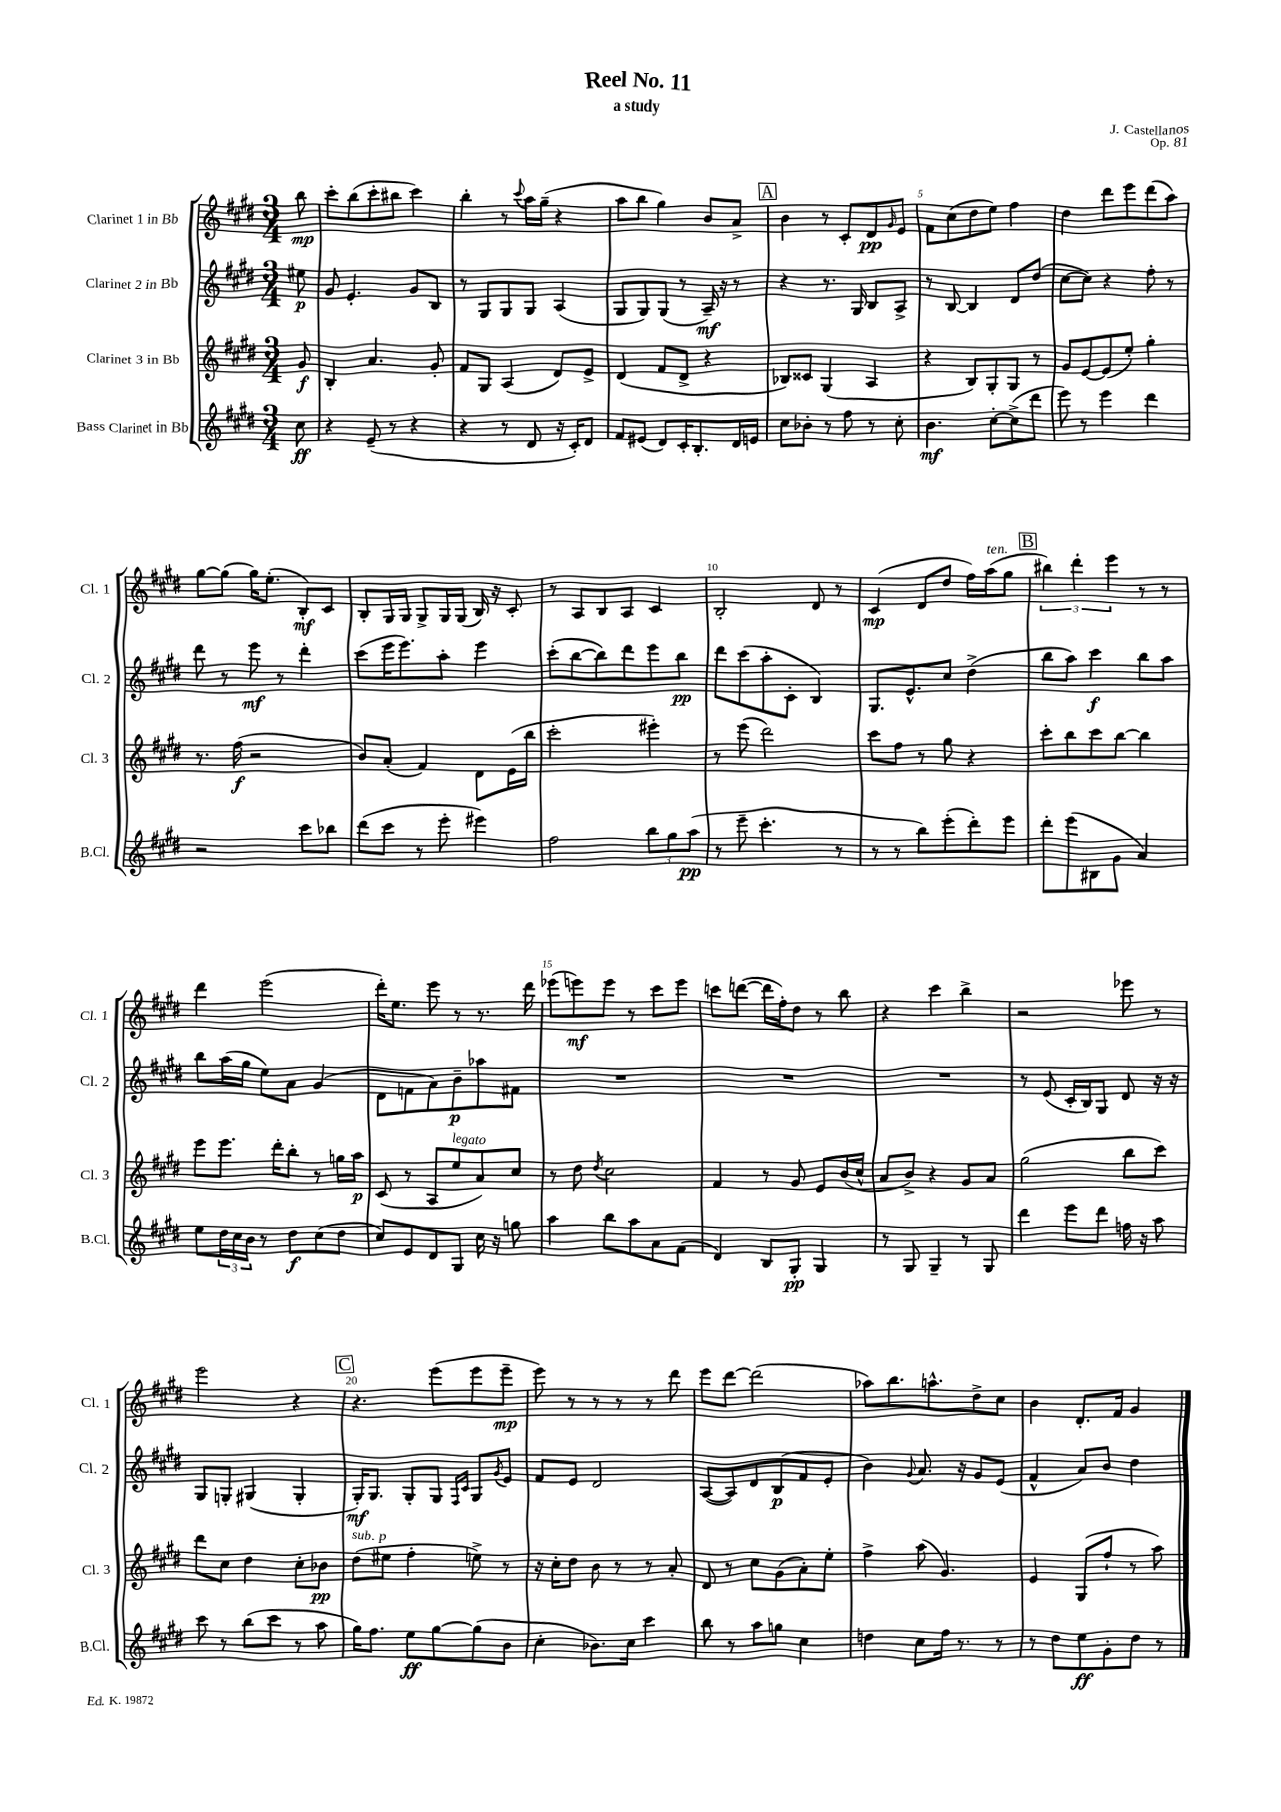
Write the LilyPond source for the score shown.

\header { title = "Reel No. 11" composer = "J. Castellanos" subtitle = "a study" opus = "Op. 81" }
<<
\new StaffGroup <<
\new Staff = "s0" \with { instrumentName = "Clarinet 1 in Bb" shortInstrumentName = "Cl. 1" } {
    \clef treble \key e \major \numericTimeSignature \time 3/4 \partial 8
    b''8\mp |
    cis'''8-. b''8( cis'''8-. bis''8 cis'''4) |
    b''4-. r8 \appoggiatura { cis'''8 } a''16 gis''16--( r4 |
    a''8 b''8 gis''4) b'8 a'8-> |
    \mark \markup { \box "A" } b'4 r8 cis'8-. dis'8\pp \grace { gis'16 } e'8 |
    fis'8 cis''8( dis''8 e''8) fis''4 |
    dis''4 dis'''8 e'''8 dis'''8( a''8) |
    gis''8~ gis''8( gis''16) e''8.-.( b8-.\mf) cis'8 |
    b8-. gis16 gis16 gis8-> gis16 gis16( b16) r16 cis'8-. |
    r8 a8 b8 a8 cis'4 |
    b2-. dis'8 r8 |
    cis'4\mp( dis'8 dis''8 fis''16) a''16^\markup { \italic "ten." }( gis''8 |
    \mark \markup { \box "B" } \tuplet 3/2 { bis''4) dis'''4-. e'''4 } r8 r8 |
    dis'''4 e'''2( |
    dis'''16-.) e''8. e'''8 r8 r8. dis'''16 |
    ees'''8( e'''8\mf) e'''8 r8 cis'''8 e'''8 |
    c'''8 d'''8~( d'''16 fis''16-.) dis''8 r8 b''8 |
    r4 cis'''4 b''4-> |
    r2 ees'''8 r8 |
    e'''2 r4 |
    \mark \markup { \box "C" } r4. e'''8( e'''8 e'''8--\mp |
    e'''8) r8 r8 r8 r8 dis'''8 |
    e'''8 dis'''8~ dis'''2( |
    aes''8) b''8. a''8.-^ dis''8-> cis''8 |
    b'4 dis'8.-. fis'16 gis'4 \bar "|." |
}
\new Staff = "s1" \with { instrumentName = "Clarinet 2 in Bb" shortInstrumentName = "Cl. 2" } {
    \clef treble \key e \major \numericTimeSignature \time 3/4 \partial 8
    eis''8\p |
    gis'8 e'4.-. gis'8 b8 |
    r8 gis8 gis8 gis8 a4( |
    gis8 gis8) gis8( r8 a16--\mf) r16 r8 |
    \mark \markup { \box "A" } r4 r8. gis16 b8 a8-> |
    r8 b8~ b4 dis'8 dis''8( |
    cis''8~ cis''8) r4 fis''8-. r8 |
    dis'''8 r8 e'''8\mf r8 dis'''4-. |
    cis'''8( e'''16 e'''8.) a''8-. e'''4 |
    cis'''8-.( b''8~ b''8) dis'''8 e'''8 b''8\pp |
    dis'''8 cis'''8( a''8-. cis'8-. b4) |
    gis8. e'8.-^ cis''8 dis''4->( |
    \mark \markup { \box "B" } b''8 a''8) cis'''4\f b''8 a''8 |
    b''8 a''16( gis''16 e''8) a'8 gis'4( |
    dis'8 f'8 a'8) b'8--\p aes''8 fis'8 |
    R2. |
    R2. |
    R2. |
    r8 e'8( cis'16-. b16) gis8 dis'8 r16 r16 |
    gis8 g8-. gis4( gis4-. |
    \mark \markup { \box "C" } gis16-.\mf) gis8. gis8-. gis8 \grace { fis16 cis'16 } gis8 \acciaccatura { gis'8 } e'8 |
    fis'8 e'8 dis'2 |
    a8~( a8) dis'8 b8\p( fis'8 e'8-. |
    b'4) \appoggiatura { gis'8 } a'8. r16 gis'8 e'8( |
    fis'4-^ a'8) b'8 dis''4 \bar "|." |
}
\new Staff = "s2" \with { instrumentName = "Clarinet 3 in Bb" shortInstrumentName = "Cl. 3" } {
    \clef treble \key e \major \numericTimeSignature \time 3/4 \partial 8
    gis'8\f |
    b4-. a'4. gis'8-. |
    fis'8 gis8 a4( dis'8) e'8-> |
    dis'4( fis'8 dis'8-> r4 |
    \mark \markup { \box "A" } bes8) cisis'8 gis4( a4 |
    r4 b8) gis8-. gis8 r8 |
    gis'8 e'8~ e'8( e''8-.) gis''4-. |
    r8. fis''16\f( r2 |
    b'8) a'8-.( fis'4) dis'8 e'16( b''16 |
    cis'''2-. eis'''4-.) |
    r8 e'''8( dis'''2) |
    cis'''8 fis''8 r8 gis''8 r4 |
    \mark \markup { \box "B" } cis'''8-. b''8 cis'''8 b''8~ b''4 |
    e'''8 e'''8. dis'''16-. b''8-. r8 g''16 a''16\p |
    cis'8( r8 a8 e''8^\markup { \italic "legato" } a'8) cis''8 |
    r8 dis''8 \acciaccatura { dis''8 } cis''2 |
    fis'4 r8 gis'8 e'8 b'16( cis''16-^ |
    a'8 b'8->) r4 gis'8 a'8 |
    gis''2( b''8 cis'''8) |
    dis'''8 cis''8 dis''4 cis''8-. bes'8\pp |
    \mark \markup { \box "C" } dis''8^\markup { \italic "sub. p" }( eis''8 fis''4-. e''8->) r8 |
    r16 cis''16-. dis''8 b'8 r8 r8 a'8-. |
    dis'8 r8 cis''8 gis'8( a'8-.) e''8-. |
    fis''4-> a''8( gis'4.) |
    e'4 gis8( fis''8-! r8 a''8) \bar "|." |
}
\new Staff = "s3" \with { instrumentName = "Bass Clarinet in Bb" shortInstrumentName = "B.Cl." } {
    \clef treble \key e \major \numericTimeSignature \time 3/4 \partial 8
    cis''8\ff |
    r4 e'8--( r8 r4 |
    r4 r8 dis'8 r16 cis'16-.) dis'8 |
    fis'8 eis'8( dis'8) cis'16-. b8.-. dis'16 e'16 |
    \mark \markup { \box "A" } cis''8 bes'8-. r8 fis''8 r8 cis''8-. |
    b'4.\mf cis''8~-. cis''8->( dis'''8 |
    e'''8) r8 e'''4 dis'''4 |
    r2 cis'''8 bes''8 |
    dis'''8( cis'''8 r8 e'''8-. eis'''4) |
    fis''2 \tuplet 3/2 { b''8 gis''8 a''8\pp( } |
    r8 e'''8-- cis'''4.-. r8 |
    r8 r8 b''8) e'''8-.( dis'''8-.) e'''8 |
    \mark \markup { \box "B" } dis'''8-. e'''8( bis8 gis'8 a'4) |
    e''8 \tuplet 3/2 { dis''16 cis''16 b'16 } r8 dis''8\f cis''8( dis''8 |
    cis''8) e'8 dis'8 gis8 cis''16 r16 g''8 |
    a''4 b''8 a''8 a'8 fis'8( |
    dis'4) b8 gis8-.\pp gis4 |
    r8 gis8 gis4-- r8 gis8 |
    dis'''4 e'''8 dis'''8 f''16 r16 a''8 |
    cis'''8 r8 b''8( cis'''8 r8 a''8 |
    \mark \markup { \box "C" } gis''16) fis''8. e''8\ff gis''8~ gis''8( b'8 |
    cis''4-. bes'8.) cis''16 cis'''4 |
    b''8 r8 a''8 g''8 cis''4 |
    d''4 cis''8 fis''16 r8. r8 |
    r8 dis''8 e''8\ff gis'8-. dis''8 r8 \bar "|." |
}
>>
>>
\layout { \context { \Score \override BarNumber.break-visibility = ##(#f #t #t) barNumberVisibility = #(every-nth-bar-number-visible 5) } }
